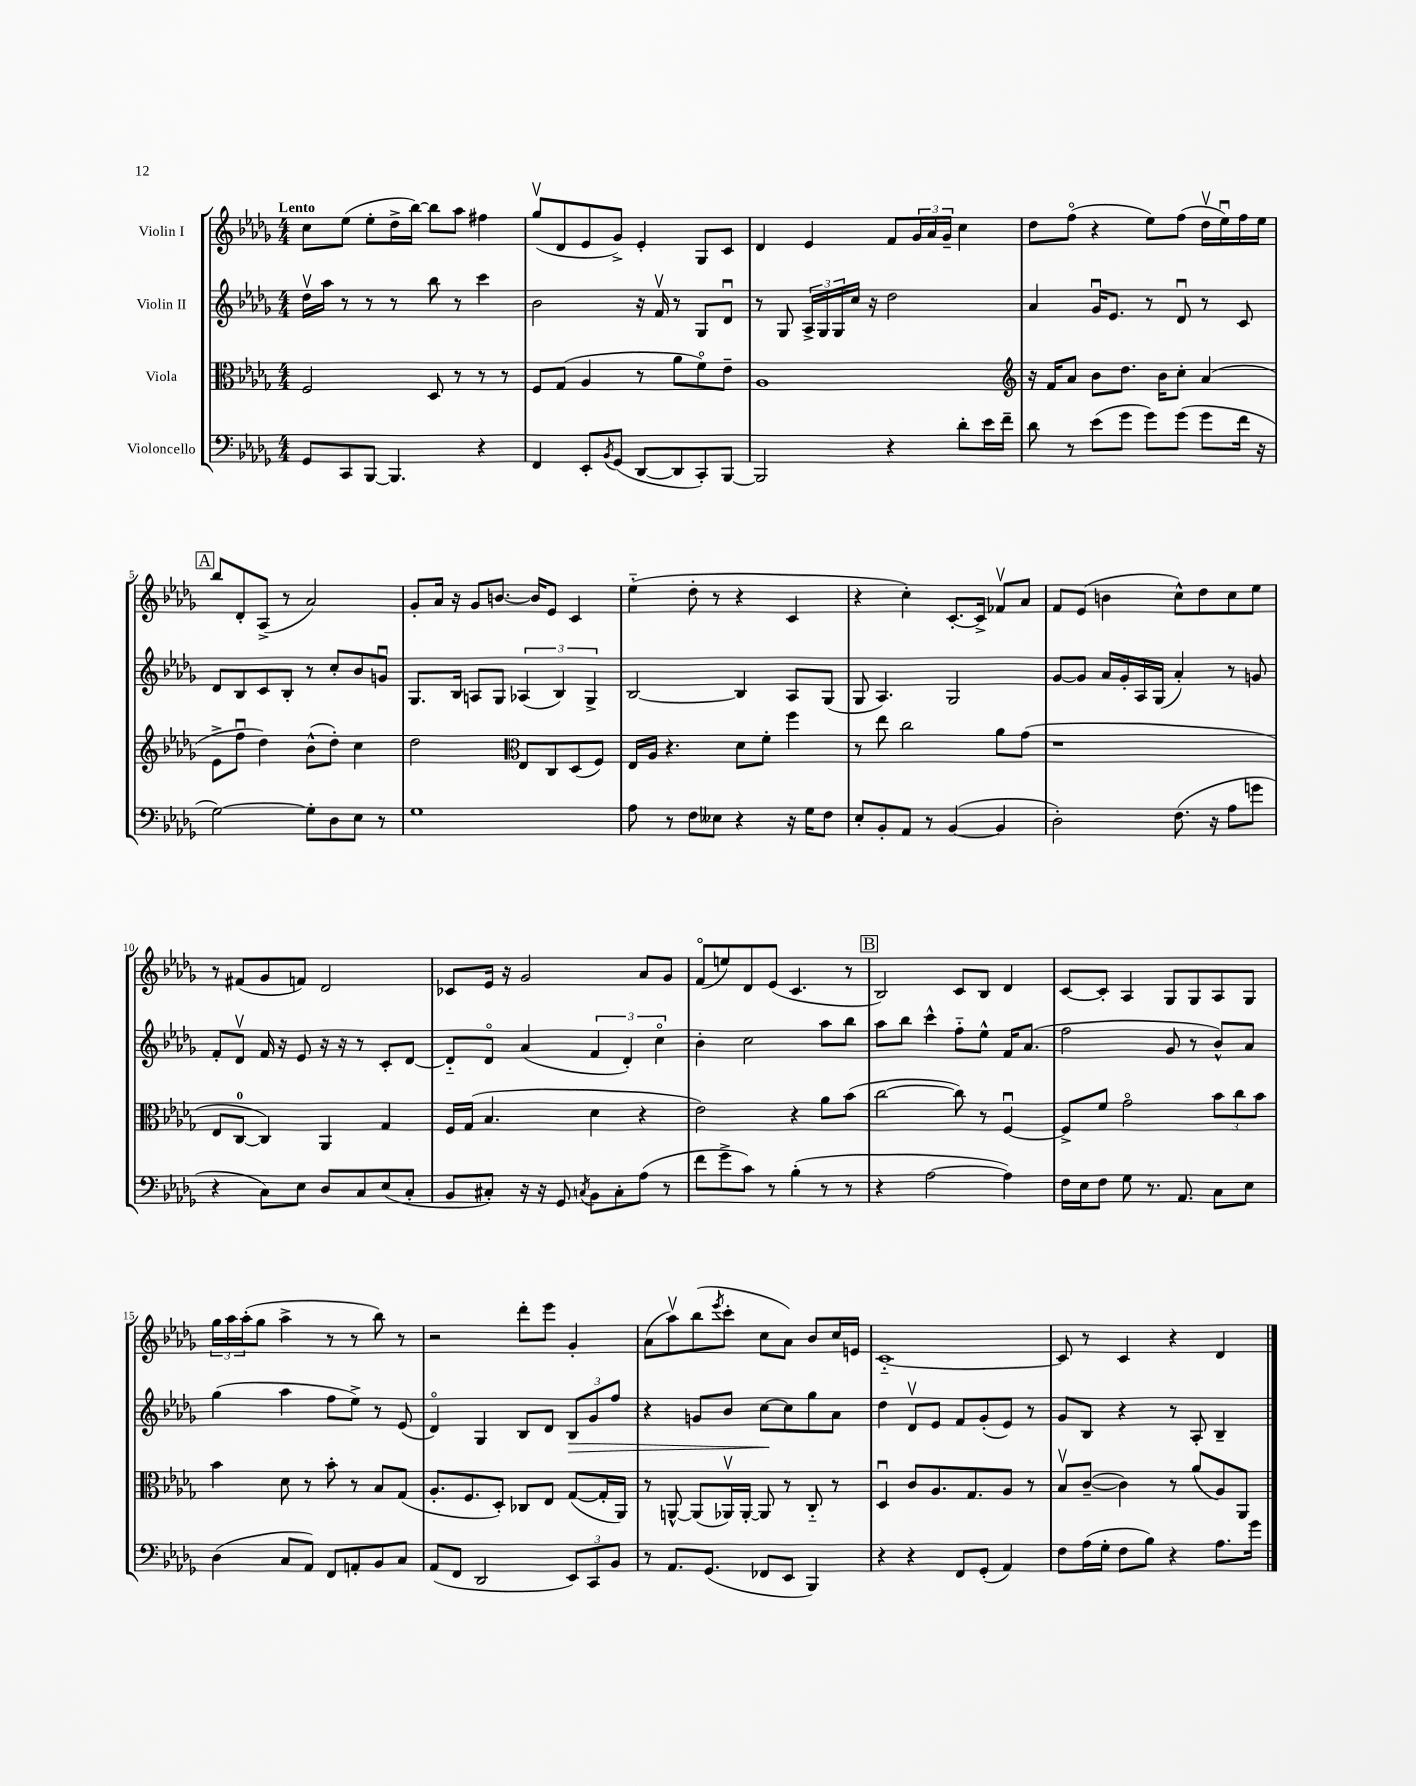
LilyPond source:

<<
\new StaffGroup <<
\new Staff = "s0" \with { instrumentName = "Violin I" } {
    \clef treble \key des \major \numericTimeSignature \time 4/4 \tempo "Lento"
    c''8 ees''8( ees''8-. des''16-> bes''16~) bes''8 aes''8 fis''4 |
    ges''8\upbow( des'8 ees'8 ges'8->) ees'4-. ges8 c'8 |
    des'4 ees'4 f'8 \tuplet 3/2 { ges'16 aes'16 ges'16-- } c''4 |
    des''8 f''8\flageolet( r4 ees''8) f''8( des''16\upbow ees''16\downbow) f''16 ees''16 |
    \mark \markup { \box "A" } bes''8 des'8-. aes8->( r8 aes'2) |
    ges'8-. aes'16 r16 ges'8 b'8.~ b'16 ees'8 c'4 |
    ees''4-_( des''8-. r8 r4 c'4 |
    r4 c''4-.) c'8.~-. c'16-> fes'8\upbow aes'8 |
    f'8 ees'8( b'4 c''8-^) des''8 c''8 ees''8 |
    r8 fis'8( ges'8 f'8) des'2 |
    ces'8 ees'16 r16 ges'2 aes'8 ges'8 |
    f'8\flageolet( e''8) des'8 ees'8( c'4. r8 |
    \mark \markup { \box "B" } bes2) c'8 bes8 des'4 |
    c'8~ c'8-. aes4 ges8 ges8 aes8 ges8 |
    \tuplet 3/2 { ges''16 aes''16 aes''16-.( } ges''8 aes''4-> r8 r8 bes''8) r8 |
    r2 des'''8-. ees'''8 ges'4-. |
    aes'8( aes''8\upbow) bes''8( \acciaccatura { ees'''8 } c'''8-. c''8 aes'8) bes'8 c''16 e'16 |
    c'1~-_ |
    c'8 r8 c'4 r4 des'4 \bar "|." |
}
\new Staff = "s1" \with { instrumentName = "Violin II" } {
    \clef treble \key des \major \numericTimeSignature \time 4/4
    des''16\upbow aes''16 r8 r8 r8 bes''8 r8 c'''4 |
    bes'2 r16 f'16\upbow r8 ges8 des'8\downbow |
    r8 ges8 \tuplet 3/2 { aes16-> ges16 ges16 } c''16 r16 des''2 |
    aes'4 ges'16\downbow ees'8. r8 des'8\downbow r8 c'8 |
    \mark \markup { \box "A" } des'8 bes8 c'8 bes8-. r8 c''8-. bes'8 g'8\downbow |
    ges8. bes16 a8 ges8 \tuplet 3/2 { aes4( bes4) ges4-> } |
    bes2~ bes4 aes8 ges8( |
    ges8 aes4.) ges2 |
    ges'8~ ges'8 aes'16 ges'16-. aes16 ges16( aes'4-.) r8 g'8 |
    f'8-. des'8\upbow f'16 r16 ees'8 r16 r16 r8 c'8-. des'8~ |
    des'8-_ des'8\flageolet aes'4( \tuplet 3/2 { f'4 des'4-.) c''4\flageolet } |
    bes'4-. c''2 aes''8 bes''8 |
    \mark \markup { \box "B" } aes''8 bes''8 c'''4-^ f''8-_ ees''8-^ f'16 aes'8.( |
    f''2 ges'8 r8 bes'8-^) aes'8 |
    ges''4( aes''4 f''8 ees''8->) r8 ees'8( |
    des'4\flageolet) ges4 bes8 des'8 \tuplet 3/2 { bes8\> ges'8 f''8 } |
    r4 g'8 bes'8 c''8~\! c''8 ges''8 aes'8 |
    des''4 des'8\upbow ees'8 f'8 ges'8-.( ees'8) r8 |
    ges'8 bes8 r4 r8 aes8-. bes4-- \bar "|." |
}
\new Staff = "s2" \with { instrumentName = "Viola" } {
    \clef alto \key des \major \numericTimeSignature \time 4/4
    f2 des8 r8 r8 r8 |
    f8 ges8( aes4 r8 aes'8 f'8\flageolet) ees'8-- |
    aes1 |
    \clef treble r16 f'16 aes'8 bes'8 des''8. bes'16 c''8-. aes'4( |
    \mark \markup { \box "A" } ees'8-> f''8\downbow des''4) bes'8-^( des''8-.) c''4 |
    des''2 \clef alto ees8 c8 des8( f8) |
    ees16 aes16 r4. des'8 f'8-. f''4 |
    r8 ees''8 c''2 aes'8 ges'8( |
    r1 |
    ees8 c8-0~ c4) aes,4 ges4 |
    f16 ges16( bes4. des'4 r4 |
    ees'2) r4 aes'8 bes'8( |
    \mark \markup { \box "B" } c''2~ c''8) r8 f4~\downbow |
    f8-> f'8 ges'2\flageolet \tuplet 3/2 { bes'8 c''8 bes'8 } |
    bes'4 des'8 r8 bes'8-. r8 bes8 ges8( |
    aes8.-. f8. des8-.) ces8 ees8 ges8~( ges16-. aes,16) |
    r8 a,8~-^ a,8( aes,16\upbow) aes,16~-. aes,8 r8 c8-_ r8 |
    des4\downbow c'8 aes8. ges8. aes8 r8 |
    bes8\upbow c'8~--( c'4) r8 aes'8( aes8) aes,8 \bar "|." |
}
\new Staff = "s3" \with { instrumentName = "Violoncello" } {
    \clef bass \key des \major \numericTimeSignature \time 4/4
    ges,8 c,8 bes,,8~ bes,,4. r4 |
    f,4 ees,8-. \acciaccatura { bes,8 } ges,8( des,8~ des,8 c,8-.) bes,,8~ |
    bes,,2 r4 des'8-. ees'16 f'16-- |
    des'8 r8 ees'8( ges'8 ges'8) ges'8( ges'8 f'16 r16 |
    \mark \markup { \box "A" } ges2~) ges8-. des8 ees8 r8 |
    ges1 |
    aes8 r8 f8 eeses8 r4 r16 ges16 f8 |
    ees8-. bes,8-. aes,8 r8 bes,4~( bes,4 |
    des2-.) f8.( r16 aes8 g'8 |
    r4 c8) ees8 des8 c8 ees8( c8-. |
    bes,8 cis8-.) r16 r16 ges,8 \acciaccatura { c8 } bes,8 c8-. aes8( r8 |
    f'8 ges'8-> c'8) r8 bes4-.( r8 r8 |
    \mark \markup { \box "B" } r4 aes2~ aes4) |
    f16 ees16 f8 ges8 r8. aes,8. c8 ees8 |
    des4( c8 aes,8) f,8 a,8-. bes,8 c8 |
    aes,8( f,8 des,2 \tuplet 3/2 { ees,8) c,8 bes,8 } |
    r8 aes,8. ges,8.( fes,8 ees,8 bes,,4) |
    r4 r4 f,8 ges,8-.( aes,4) |
    f8 aes16( ges16-. f8 bes8) r4 aes8. ges'16 \bar "|." |
}
>>
>>
